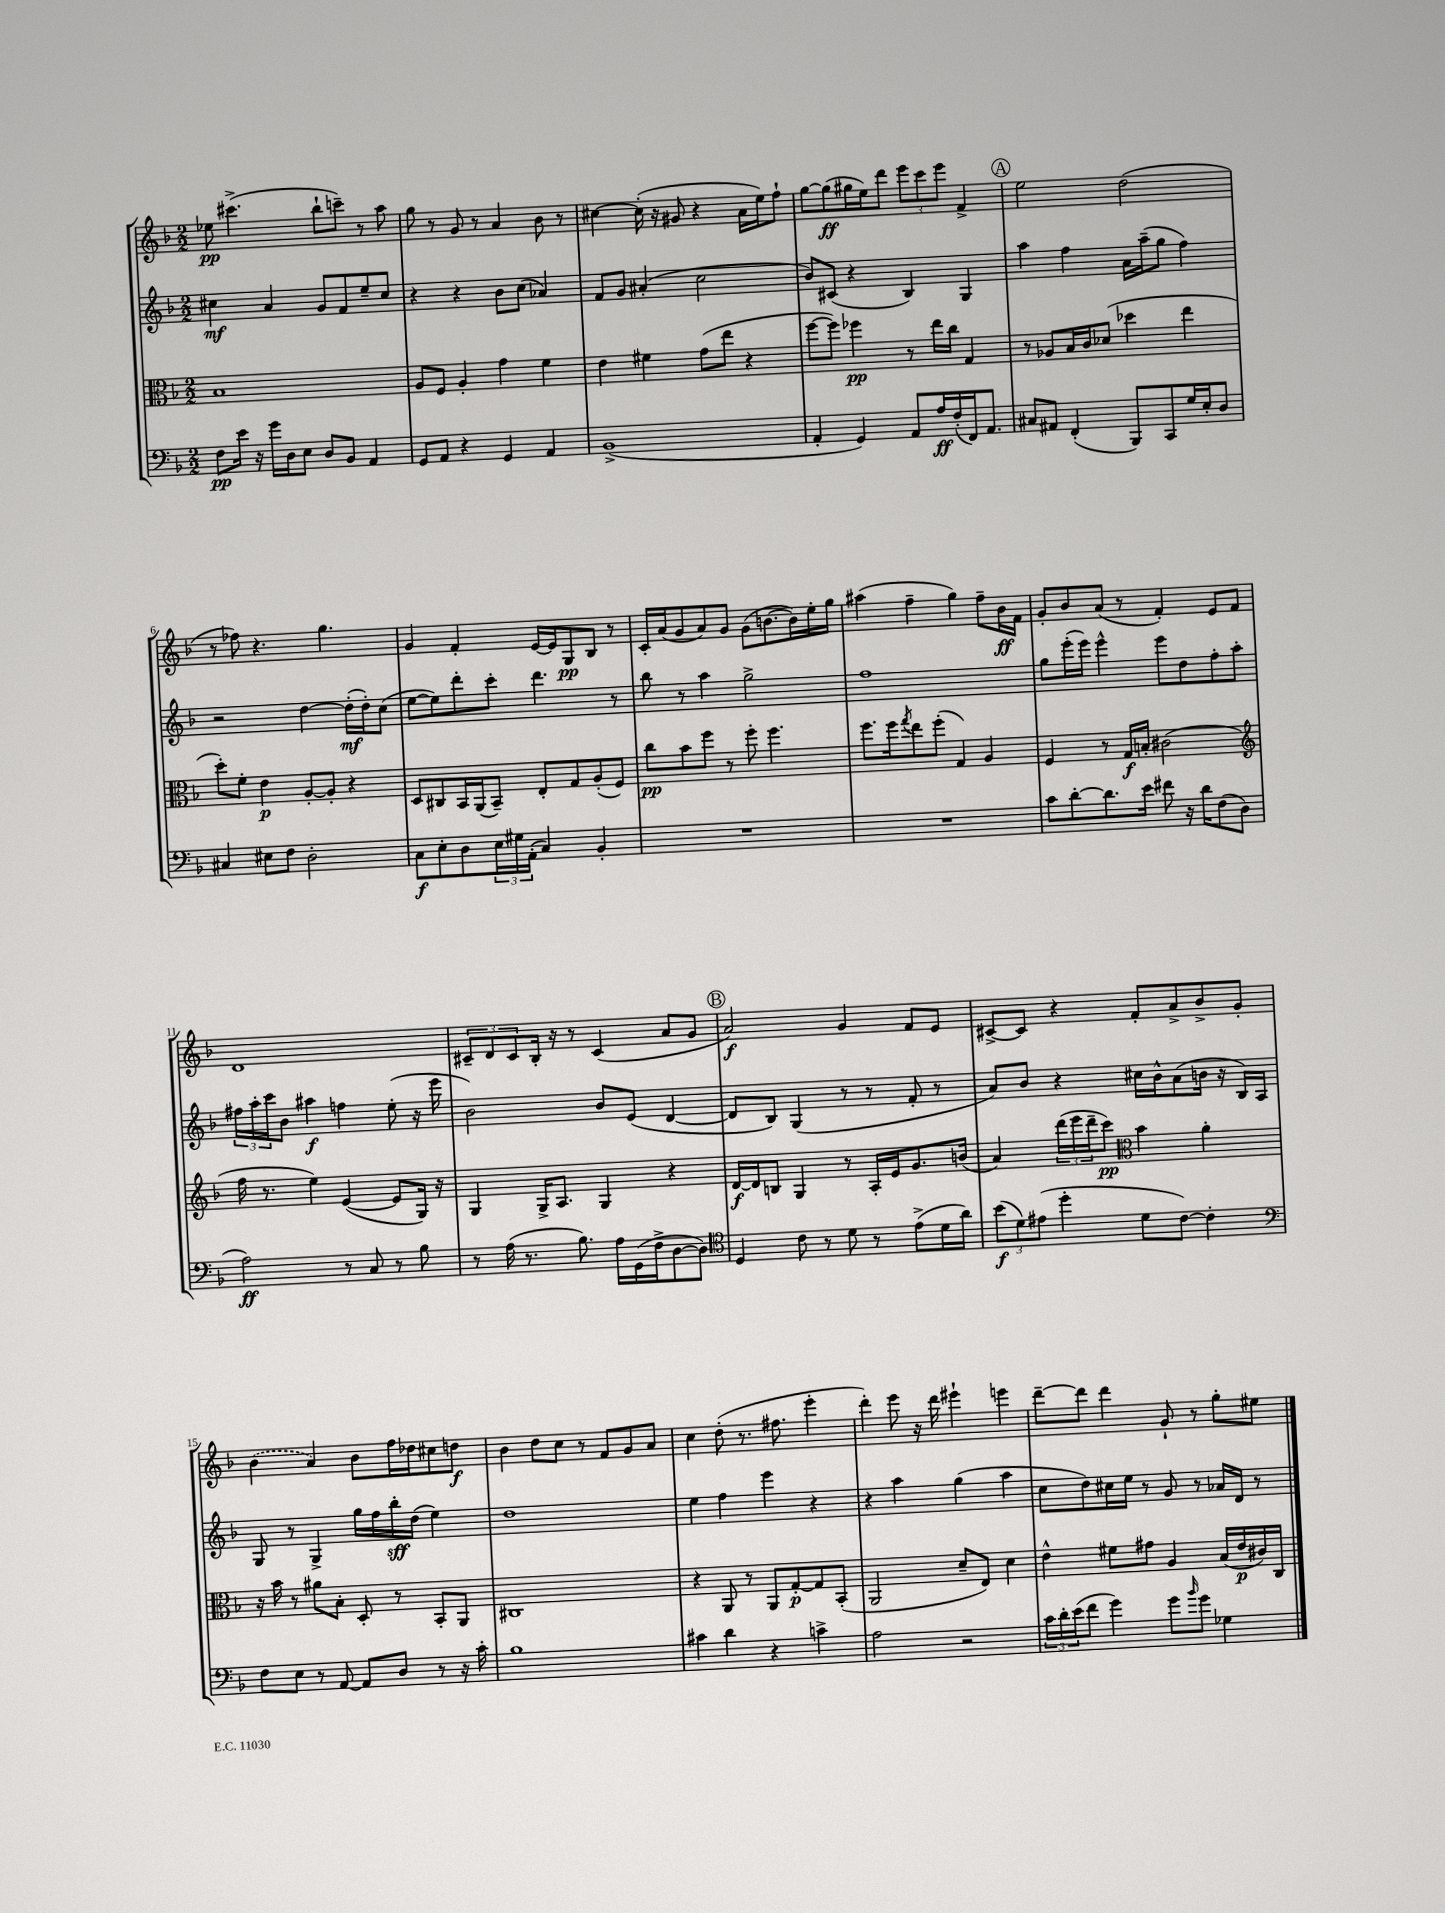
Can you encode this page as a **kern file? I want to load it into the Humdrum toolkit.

**kern	**kern	**kern	**kern
*staff4	*staff3	*staff2	*staff1
*clefF4	*clefC3	*clefG2	*clefG2
*k[b-]	*k[b-]	*k[b-]	*k[b-]
*M2/2	*M2/2	*M2/2	*M2/2
8F	1B-	4cc#	8ee-
16e	.	.	(4.ccc#^
16r	.	.	.
16g	.	4a	.
16D	.	.	.
8E	.	.	.
8D	.	8g	8bb-`
8BB-	.	8f	8ccc~)
4AA	.	8ee~	8r
.	.	8cc#	8aa
=	=	=	=
8GG	8A	4r	8gg
8AA	8F	.	8r
4r	4A'	4r	8g
.	.	.	8r
4GG	4g	8b-	4a
.	.	(8cc	.
4AA	4f	4a-)	8b-
.	.	.	8r
=	=	=	=
(1BB-^	4e	8f	[4cc#
.	.	8g	.
.	4f#	(4a#'	(16cc#']
.	.	.	16r
.	.	.	8g#
.	(8g	2cc	4r
.	8ee	.	.
.	4r	.	16a
.	.	.	16ee)
.	.	.	8ff`
=	=	=	=
4AA'	[8ff	8b-)	[8gg
.	8ff])	(8c#	(8gg]
4GG)	4ff-	4r	16gg#
.	.	.	16ee)
.	.	.	8ddd
8AA	8r	4B-)	12eee
.	.	.	12ccc
16A	16ee	.	.
.	.	.	12eee
(16F'	16cc	.	.
16FF)	4G	4G	4f^
8.AA	.	.	.
=	=	=	=
8C#	8r	4aa	2ee
8AA#	8A-	.	.
(4FF'	16B-	4ff	.
.	16c	.	.
.	(8d-	.	.
8BBB-)	4dd-	16a	(2dd
.	.	(16aa~	.
8CC	.	8gg	.
16G	4ee	4ff)	.
16E'	.	.	.
8D	.	.	.
=	=	=	=
4C#	8dd')	2r	8r
.	8f'	.	8ff-)
8E#	4e	.	4.r
8F	.	.	.
2D'	[8A'	[4dd	.
.	8A']	.	4.gg
.	4r	(16dd']	.
.	.	16dd')	.
.	.	(8cc	.
=	=	=	=
8C	8D	[8ee	4g
8E'	8C#	8ee])	.
8D	16BB-	8ddd'	4f'
.	(16AA	.	.
24E	8BB-~)	8ccc'	.
24G#	.	.	.
(24AA'	.	.	.
4C)	8E'	4.ddd	[16e
.	.	.	16e]
.	8G	.	8G
4BB-'	(8A'	.	8B-
.	8F)	8r	8r
=	=	=	=
1r	8cc	8bb-	16c'
.	.	.	(16a
.	8b-	8r	8g
.	8ff	4aa	8a)
.	8r	.	8g
.	8ff'	2gg^	(8g
.	4.ff	.	[8.b
.	.	.	16b])
.	.	.	16ee'
.	.	.	16gg
=	=	=	=
1r	8.ff	1ff	(4aa#
.	16ff	.	.
.	8qgg	.	.
.	8ee	.	4ff~
.	(8ff'	.	.
.	4G)	.	4gg)
.	4A	.	8ff~
.	.	.	16b-
.	.	.	16f
=	=	=	=
8c	4F	8gg	8g'
[8d'	.	(16eee'	8b-
.	.	16eee)	.
8.d]	8r	4eee^^	(8a
.	16G	.	8r
16e	16B'	.	.
8f#	(2c#	8eee	4f')
16r	.	8dd	.
16d	.	.	.
(8F	.	8ff'	8e
8D	.	8aa'	8f
=	=	=	=
*	*clefG2	*	*
2A)	16ff	24ff#	1d
.	.	24aa'	.
.	8.r	.	.
.	.	24ccc	.
.	.	8b-	.
.	4ee)	4aa#	.
8r	([4e	4ff	.
8C	.	.	.
8r	8e]	(8ee'	.
8B-	16G)	16r	.
.	16r	16eee	.
=	=	=	=
8r	4G	2b-)	12c#~
.	.	.	12d
(16A	.	.	.
.	.	.	12c#
8.r	.	.	.
.	16G^	.	16B-'
.	8.A	.	16r
8.B-)	.	.	8r
.	4G	8b-	(4c#
16A	.	.	.
(16GG	.	(8e	.
16F^	.	.	.
[8D	4r	[4d	8a
8D])	.	.	8g
=	=	=	=
*clefC4	*	*	*
4D	[16d	8d]	2a)
.	16d]	.	.
.	8B	8B-)	.
8c	4G	(4G	.
8r	.	.	.
8d	8r	8r	4g
8r	16A'	8r	.
.	16e	.	.
(8e^	8.g	8f'	8f
16d	.	8r	8e
16a)	(16b	.	.
=	=	=	=
(12b-	4a)	8a)	[8c#^
12d)	.	.	.
.	.	8b-	8c#]
(12e#	.	.	.
4dd'	(24ddd	4r	4r
.	24eee	.	.
.	24ddd~	.	.
.	8ccc)	.	.
*	*clefC3	*	*
8d	4b-	16cc#	8f'
.	.	16b-^^	.
[8c)	.	(8a	8a^
4c']	4a'	16b	8b-^
.	.	16r	.
.	.	16B-)	8g'
.	.	16A	.
=	=	=	=
*clefF4	*	*	*
8F	16r	8G	(4b-
.	16b-	.	.
8E	8r	8r	.
8r	8a#	4G^	4a)
[8AA	8B-'	.	.
8AA]	8D'	16gg	8b-
.	.	16ff	.
8D	8r	16bb-'	16ff
.	.	(16dd	16dd-
8r	8BB-'	4ee)	8cc#
16r	8AA	.	8dd
16c'	.	.	.
=	=	=	=
1B-	1C#	1dd	4b-
.	.	.	8dd
.	.	.	8cc
.	.	.	8r
.	.	.	8f
.	.	.	8g
.	.	.	8a
=	=	=	=
4c#	4r	4ee	4cc
4d	8AA	4ff	(8dd'
.	8r	.	8.r
4r	8AA	4eee	.
.	.	.	8.ff#
.	[8G'	.	.
4c^	8G]	4r	4eee'
.	(8BB-'	.	.
=	=	=	=
2A	2AA	4r	4ddd')
.	.	4aa	8eee
.	.	.	16r
.	.	.	16ddd
2r	8d~	(4gg	4eee#`
.	8E)	.	.
.	4d	4aa	4eee
=	=	=	=
24c	4e^^	8cc	[8ddd~
24d'	.	.	.
(24e	.	.	.
8f	.	8dd)	8ddd]
4g)	8f#	16cc#	4ddd
.	.	16ee	.
.	8g#	8r	.
8g	4A	8g	8g`
16qqb-	.	.	.
8g	.	8r	8r
4G-	(16B-	16a-	8gg'
.	16e	16d	.
.	16c#)	8r	8ee#
.	16C	.	.
==	==	==	==
*-	*-	*-	*-
